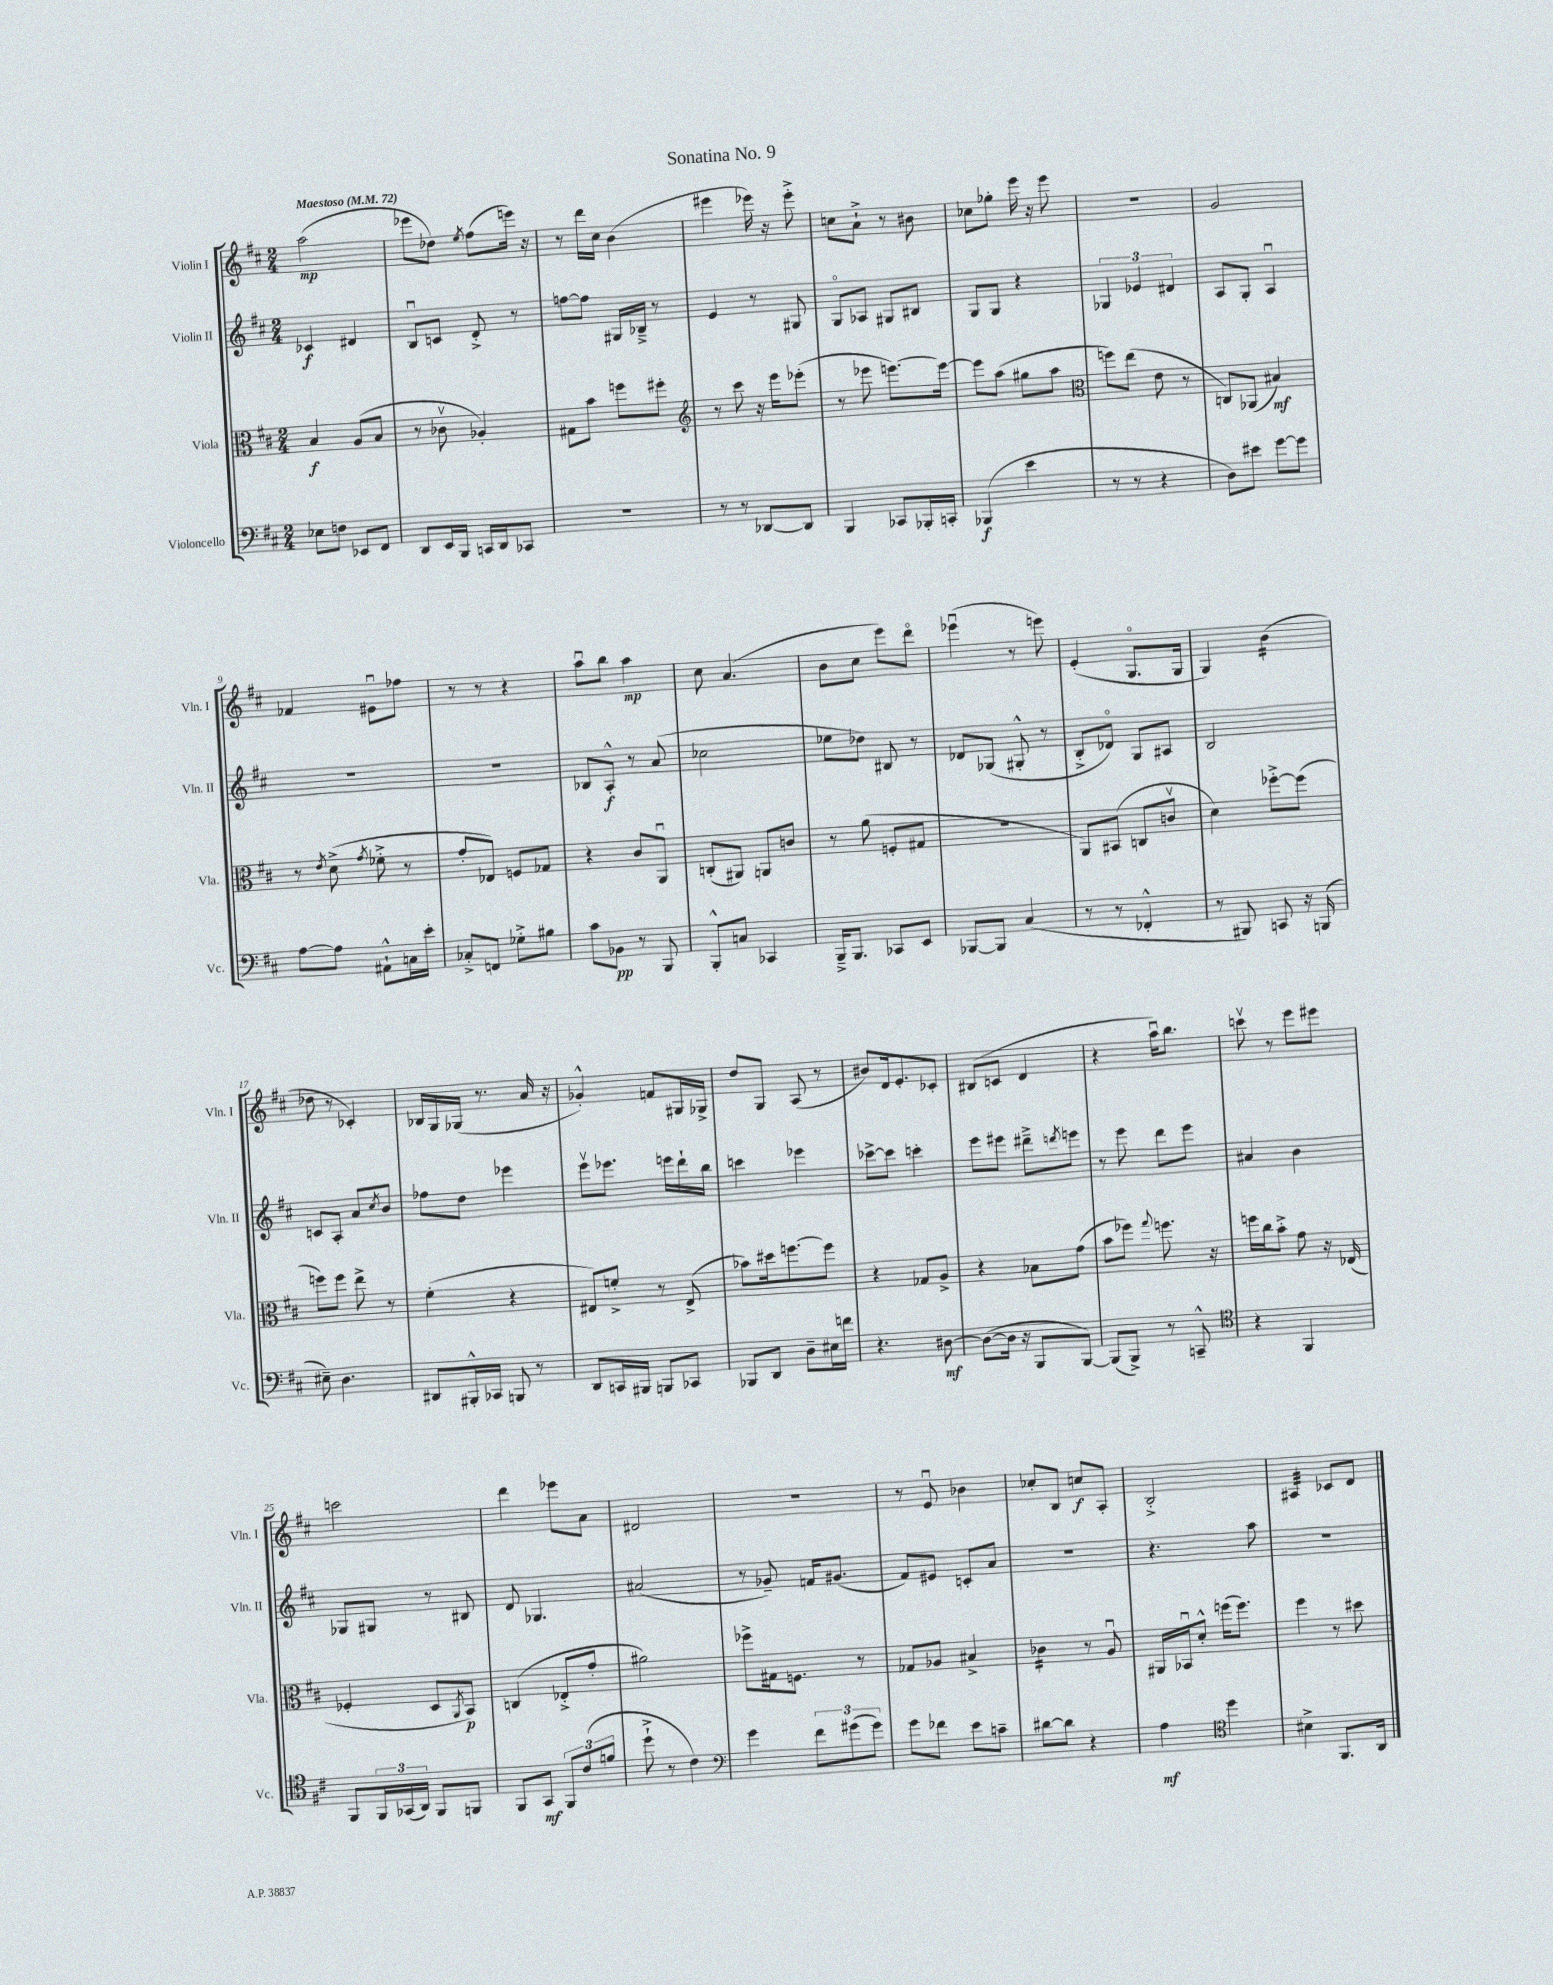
\header { title = "Sonatina No. 9" }
<<
\new StaffGroup <<
\new Staff = "s0" \with { instrumentName = "Violin I" shortInstrumentName = "Vln. I" } {
    \clef treble \key d \major \numericTimeSignature \time 2/4 \tempo "Maestoso" 4 = 72
    a''2\mp( |
    ees'''8 des''8) \acciaccatura { e''8 } fis''8( e'''16) r16 |
    r8 d'''16 cis''16 b'4( |
    eis'''4 ees'''16) r16 ees'''8-.-> |
    c''8 a'8-!-> r8 bis'8 |
    ces''8 ges''8-. e'''16 r16 e'''8 |
    r2 |
    g'2 |
    fes'4 eis'8\downbow fes''8 |
    r8 r8 r4 |
    a''8\downbow b''8 a''4\mp |
    cis''8 a'4.( |
    b'8 cis''8 e'''8) d'''8\flageolet |
    ees'''4\downbow( r8 e'''8) |
    e'4-.( g8.\flageolet g16 |
    g4) b'4:16( |
    des''8 r8 ces'4-.) |
    bes16 g16 ges16( r8. a'16 r16 |
    ges'4-.-^) f'8 gis16 ges16-> |
    d''8 g8 a8( r8 |
    bis'8) d'16 e'8.-. ces'8-. |
    bis8( c'8 d'4 |
    r4 a''16\downbow) b''8. |
    c'''8\upbow r8 e'''8 eis'''8 |
    c'''2 |
    d'''4 ees'''8 a'8 |
    dis'2 |
    R2 |
    r8 e'8\downbow bes'4 |
    ces''8-. b8 c''8\f a8-. |
    b2-.-> |
    ais4:32 ces'8 d'8 \bar "|." |
}
\new Staff = "s1" \with { instrumentName = "Violin II" shortInstrumentName = "Vln. II" } {
    \clef treble \key d \major \numericTimeSignature \time 2/4
    ces'4\f dis'4 |
    b8\downbow c'8 d'8-.-> r8 |
    f''8~ f''8 gis16 bes16---> r8 |
    e'4 r8 gis8 |
    g8\flageolet aes8 gis8 bis8 |
    g8 g8 r4 |
    \tuplet 3/2 { ges4 ees'4 dis'4 } |
    a8 g8-. a4\downbow |
    R2 |
    R2 |
    bes8 a8-.-^\f r8 a'8( |
    ces''2 |
    ees''8 des''8) bis8 r8 |
    des'8 ges8( gis8-.-^ r8 |
    b8-.-> des'8\flageolet) g8 ais8 |
    b2 |
    c'8 a8-. a'8 \acciaccatura { cis''8 } b'8 |
    fes''8 d''8 ees'''4 |
    e'''8\upbow ees'''8. e'''16 d'''16-! b''16 |
    c'''4 ees'''4 |
    ces'''8~-> ces'''8 c'''4-. |
    e'''8 eis'''8 dis'''8---> \acciaccatura { d'''8 } e'''8 |
    r8 e'''8 d'''8 e'''8 |
    ais'4 b'4 |
    ges8 gis8 r8 bis8 |
    d'8 ges4. |
    ais'2( |
    r8 ges'8--) f'16 gis'8.( |
    fis'8) eis'8 c'8-. a'8 |
    R2 |
    r4. a''8 |
    R2 \bar "|." |
}
\new Staff = "s2" \with { instrumentName = "Viola" shortInstrumentName = "Vla." } {
    \clef alto \key d \major \numericTimeSignature \time 2/4
    b4\f a8( b8 |
    r8 ces'8\upbow aes4-.) |
    gis8 b'8 f''8 fis''8-. |
    \clef treble r8 cis'''8 r16 e'''16 ees'''8-.( |
    r8 ees'''8 e'''8.~) e'''16~ |
    e'''8 a''8( gis''8 a''8 |
    \clef alto f''8) e''8( e'8 r8 |
    c8) aes,8( bis4\mf) |
    r8 \acciaccatura { e'8 } d'8->( \acciaccatura { g'8 } fes'8-.-> r8 |
    g'8-. ees8) f8 ges8 |
    r4 cis'8 a,8\downbow |
    c8-.( ais,8) a,8 c'8 |
    r8 a'8( f8-. gis8 |
    r2 |
    a,8) bis,8( c8 c'8\upbow |
    d'4) fes''8~-.-> fes''8( |
    f''8) f''8 e''8-> r8 |
    fis'4-.( r4 |
    eis8) f'8-.-> r8 eis8->( |
    bes'8) dis''16 f''8.~ f''8 |
    r4 ges8 a8-> |
    r4 bes8 g'8( |
    b'8 fes''8) \appoggiatura { g''8 } f''8. r16 |
    f''16 cis''16 b'8-.-> g'8 r16 ees16( |
    fes4-. d8 \acciaccatura { a,8 } b,8\p) |
    c4( ees8-.-> g'8-. |
    ais'2) |
    fes''8-> gis16 f8. r8 |
    ges8 aes8 bis4-> |
    ces'4:16 r8 a8\downbow |
    ais,16 bes,16\downbow d'8-.-^ f''16( f''8.) |
    fis''4 r8 dis''8 \bar "|." |
}
\new Staff = "s3" \with { instrumentName = "Violoncello" shortInstrumentName = "Vc." } {
    \clef bass \key d \major \numericTimeSignature \time 2/4
    ees8 f8 ees,8 fis,8 |
    d,8 e,16 b,,16 c,16 d,16 ces,8 |
    R2 |
    r8 r8 des,8~ des,8 |
    b,,4 ces,8 bes,,16-. c,16-. |
    bes,,4\f( e'4 |
    r8 r8 r4 |
    d8) eis'8 g'8~ g'8 |
    a8~ a8 ais,8-!-^ c16 e'16-. |
    ces8-.-> f,8 ges8-.-> bis8 |
    cis'8 bes,8\pp r8 b,,8 |
    b,,8-.-^ c8 ces,4 |
    b,,16---> b,,8. ces,8 e,8 |
    bes,,8~ bes,,8 cis4( |
    r8 r8 fes,4-.-^ |
    r8 bis,,8) c,8 r16 b,,16( |
    eis8--) d4. |
    dis,8 bis,,16-.-^ ces,16 b,,8 r8 |
    d,8 c,16 bis,,16 b,,8 ces,8 |
    bes,,8 d,8 d8-- eis16 f'16 |
    r4. dis8~\mf |
    dis8~( dis16 r16 b,,8 b,,8~) |
    b,,8( b,,8->) r8 c,8---^ |
    \clef tenor r4 fis,4 |
    fis,8 \tuplet 3/2 { fis,16 ges,16( a,16) } fis,8 f,8 |
    fis,8 g,8\mf \tuplet 3/2 { fis,8 cis'8( f'8 } |
    d''8-!-> r8 cis'4) |
    \clef bass g'4 \tuplet 3/2 { fis'8 gis'8( gis'8) } |
    g'8 fes'8 e'8 c'8-- |
    dis'8~ dis'8 r4 |
    a4\mf \clef tenor d''4 |
    bis4-> fis,8. a,16 \bar "|." |
}
>>
>>
